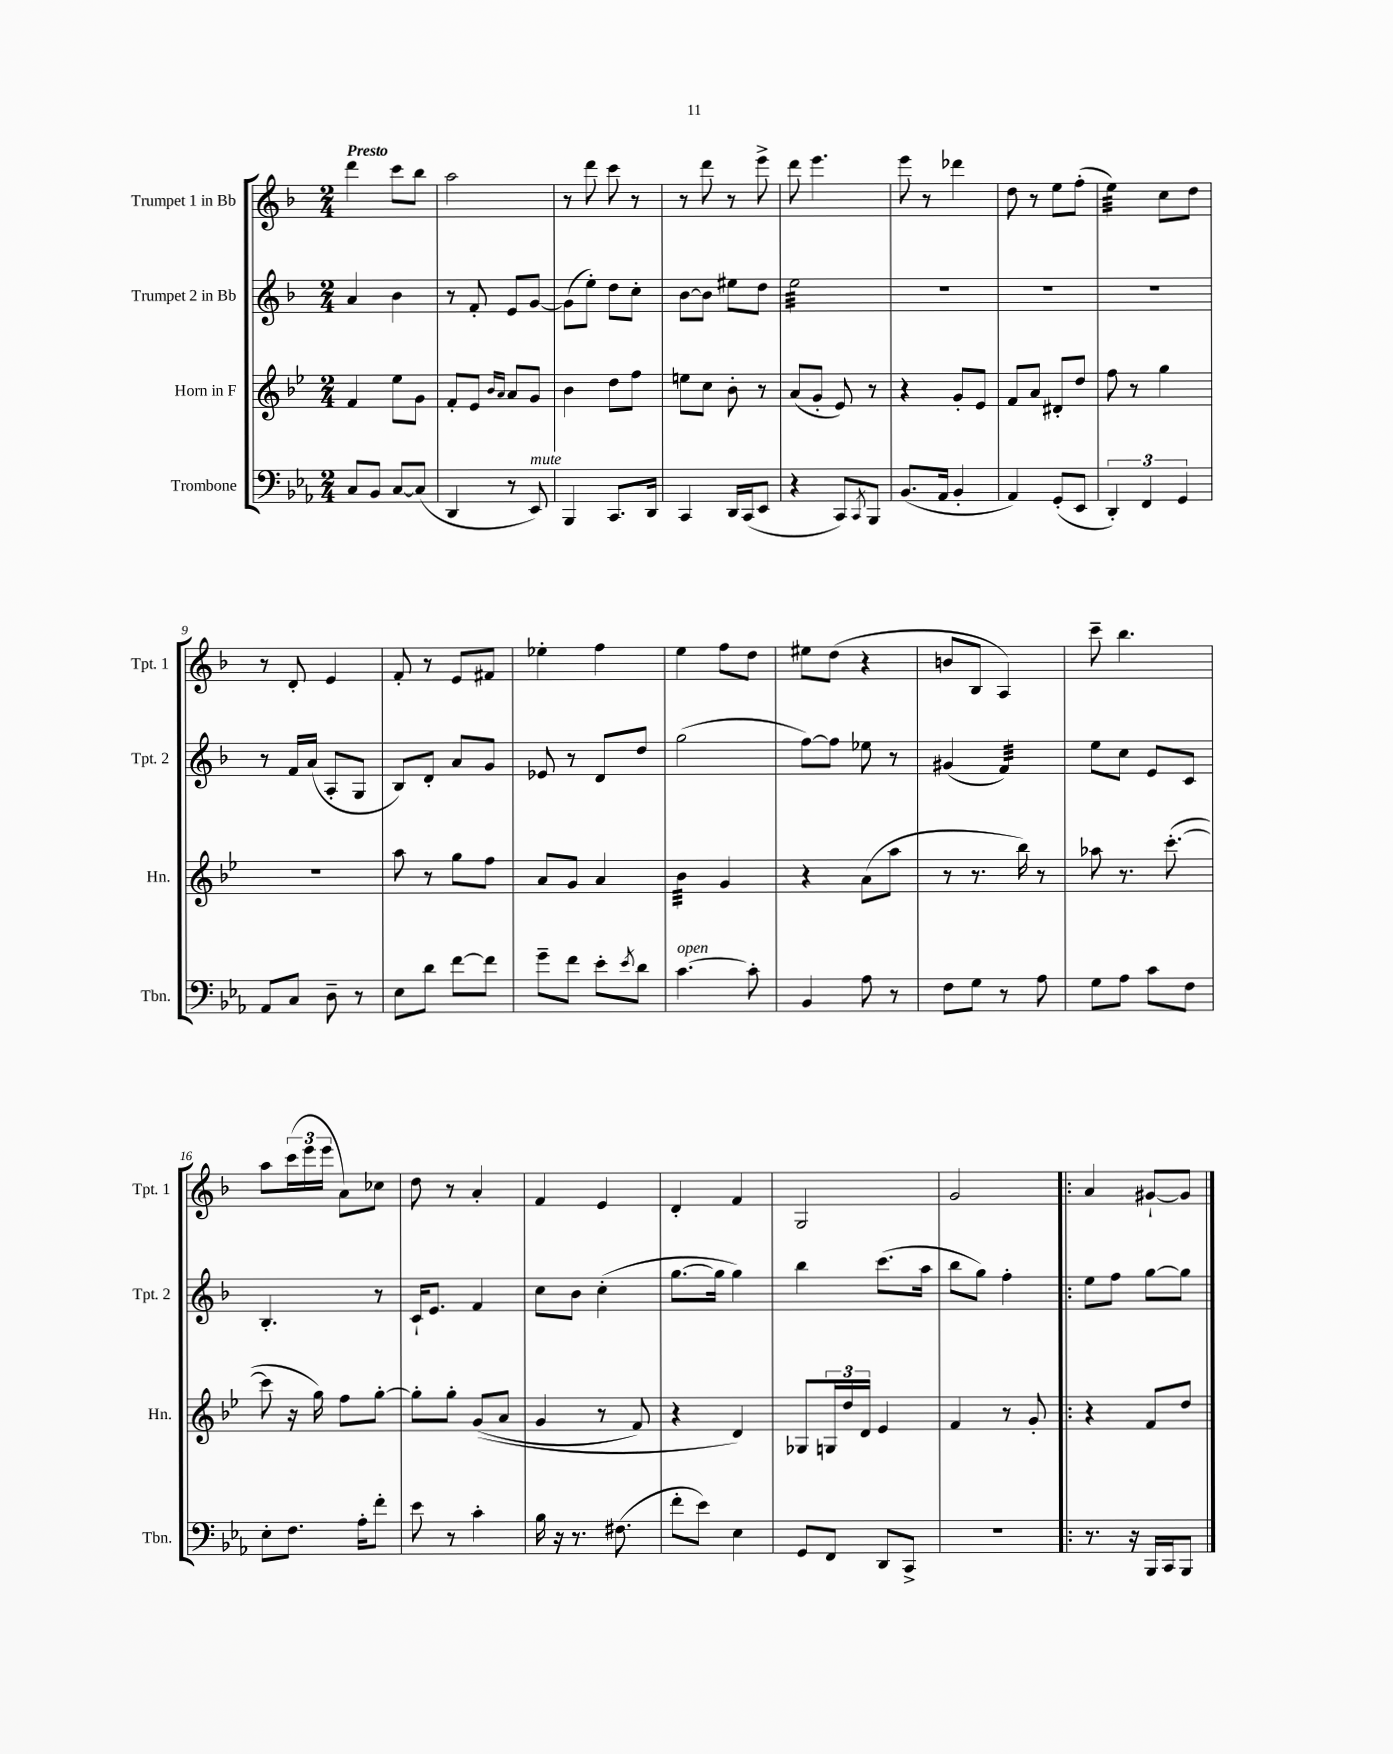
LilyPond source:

<<
\new StaffGroup <<
\new Staff = "s0" \with { instrumentName = "Trumpet 1 in Bb" shortInstrumentName = "Tpt. 1" } {
    \clef treble \key f \major \numericTimeSignature \time 2/4 \tempo "Presto"
    d'''4 c'''8 bes''8 |
    a''2 |
    r8 d'''8 c'''8 r8 |
    r8 d'''8 r8 e'''8-> |
    d'''8 e'''4. |
    e'''8 r8 des'''4 |
    d''8 r8 e''8 f''8-.( |
    e''4:32) c''8 d''8 |
    r8 d'8-. e'4 |
    f'8-. r8 e'8 fis'8 |
    ees''4-. f''4 |
    e''4 f''8 d''8 |
    eis''8 d''8( r4 |
    b'8 bes8 a4) |
    c'''8-- bes''4. |
    a''8 \tuplet 3/2 { c'''16( e'''16 e'''16 } a'8) ces''8 |
    d''8 r8 a'4-. |
    f'4 e'4 |
    d'4-. f'4 |
    g2 |
    g'2 |
    \bar ".|:" a'4 gis'8~-! gis'8 \bar "|." |
}
\new Staff = "s1" \with { instrumentName = "Trumpet 2 in Bb" shortInstrumentName = "Tpt. 2" } {
    \clef treble \key f \major \numericTimeSignature \time 2/4
    a'4 bes'4 |
    r8 f'8-. e'8 g'8~ |
    g'8( e''8-.) d''8 c''8-. |
    bes'8~ bes'8 eis''8 d''8 |
    e''2:32 |
    R2 |
    R2 |
    R2 |
    r8 f'16 a'16( a8-. g8 |
    bes8) d'8-. a'8 g'8 |
    ees'8 r8 d'8 d''8 |
    g''2( |
    f''8~) f''8 ees''8 r8 |
    gis'4( f'4:32) |
    e''8 c''8 e'8 c'8 |
    bes4.-. r8 |
    c'16-! e'8. f'4 |
    c''8 bes'8 c''4-.( |
    g''8.~ g''16 g''4) |
    bes''4 c'''8.( a''16 |
    bes''8 g''8) f''4-. |
    \bar ".|:" e''8 f''8 g''8~ g''8 \bar "|." |
}
\new Staff = "s2" \with { instrumentName = "Horn in F" shortInstrumentName = "Hn." } {
    \clef treble \key bes \major \numericTimeSignature \time 2/4
    f'4 ees''8 g'8 |
    f'8-. ees'8 \grace { bes'16 a'16 } a'8 g'8 |
    bes'4 d''8 f''8 |
    e''8 c''8 bes'8-. r8 |
    a'8( g'8-. ees'8) r8 |
    r4 g'8-. ees'8 |
    f'8 a'8 dis'8-. d''8 |
    f''8 r8 g''4 |
    R2 |
    a''8 r8 g''8 f''8 |
    a'8 g'8 a'4 |
    bes'4:32 g'4 |
    r4 a'8( a''8 |
    r8 r8. bes''16) r8 |
    aes''8 r8. c'''8.~-.( |
    c'''8 r16 g''16) f''8 g''8~-. |
    g''8-. g''8-. g'8(\( a'8 |
    g'4 r8 f'8) |
    r4 d'4\) |
    ges8 \tuplet 3/2 { g16 d''16 d'16 } ees'4 |
    f'4 r8 g'8-. |
    \bar ".|:" r4 f'8 d''8 \bar "|." |
}
\new Staff = "s3" \with { instrumentName = "Trombone" shortInstrumentName = "Tbn." } {
    \clef bass \key ees \major \numericTimeSignature \time 2/4
    c8 bes,8 c8~ c8( |
    d,4 r8 ees,8^\markup { \italic "mute" }) |
    bes,,4 c,8. d,16 |
    c,4 d,16 c,16( ees,8 |
    r4 c,8) \acciaccatura { c,8 } bes,,8 |
    bes,8.( aes,16 bes,4-. |
    aes,4) g,8-.( ees,8 |
    \tuplet 3/2 { d,4-.) f,4 g,4 } |
    aes,8 c8 d8-- r8 |
    ees8 d'8 f'8~ f'8 |
    g'8-- f'8 ees'8-. \acciaccatura { ees'8 } d'8 |
    c'4.~^\markup { \italic "open" } c'8-. |
    bes,4 aes8 r8 |
    f8 g8 r8 aes8 |
    g8 aes8 c'8 f8 |
    ees8-. f8. aes16-. f'8-. |
    ees'8 r8 c'4-. |
    bes16 r16 r8. fis8.( |
    f'8-. ees'8) ees4 |
    g,8 f,8 d,8 c,8-> |
    R2 |
    \bar ".|:" r8. r16 bes,,16 c,16 bes,,8 \bar "|." |
}
>>
>>
